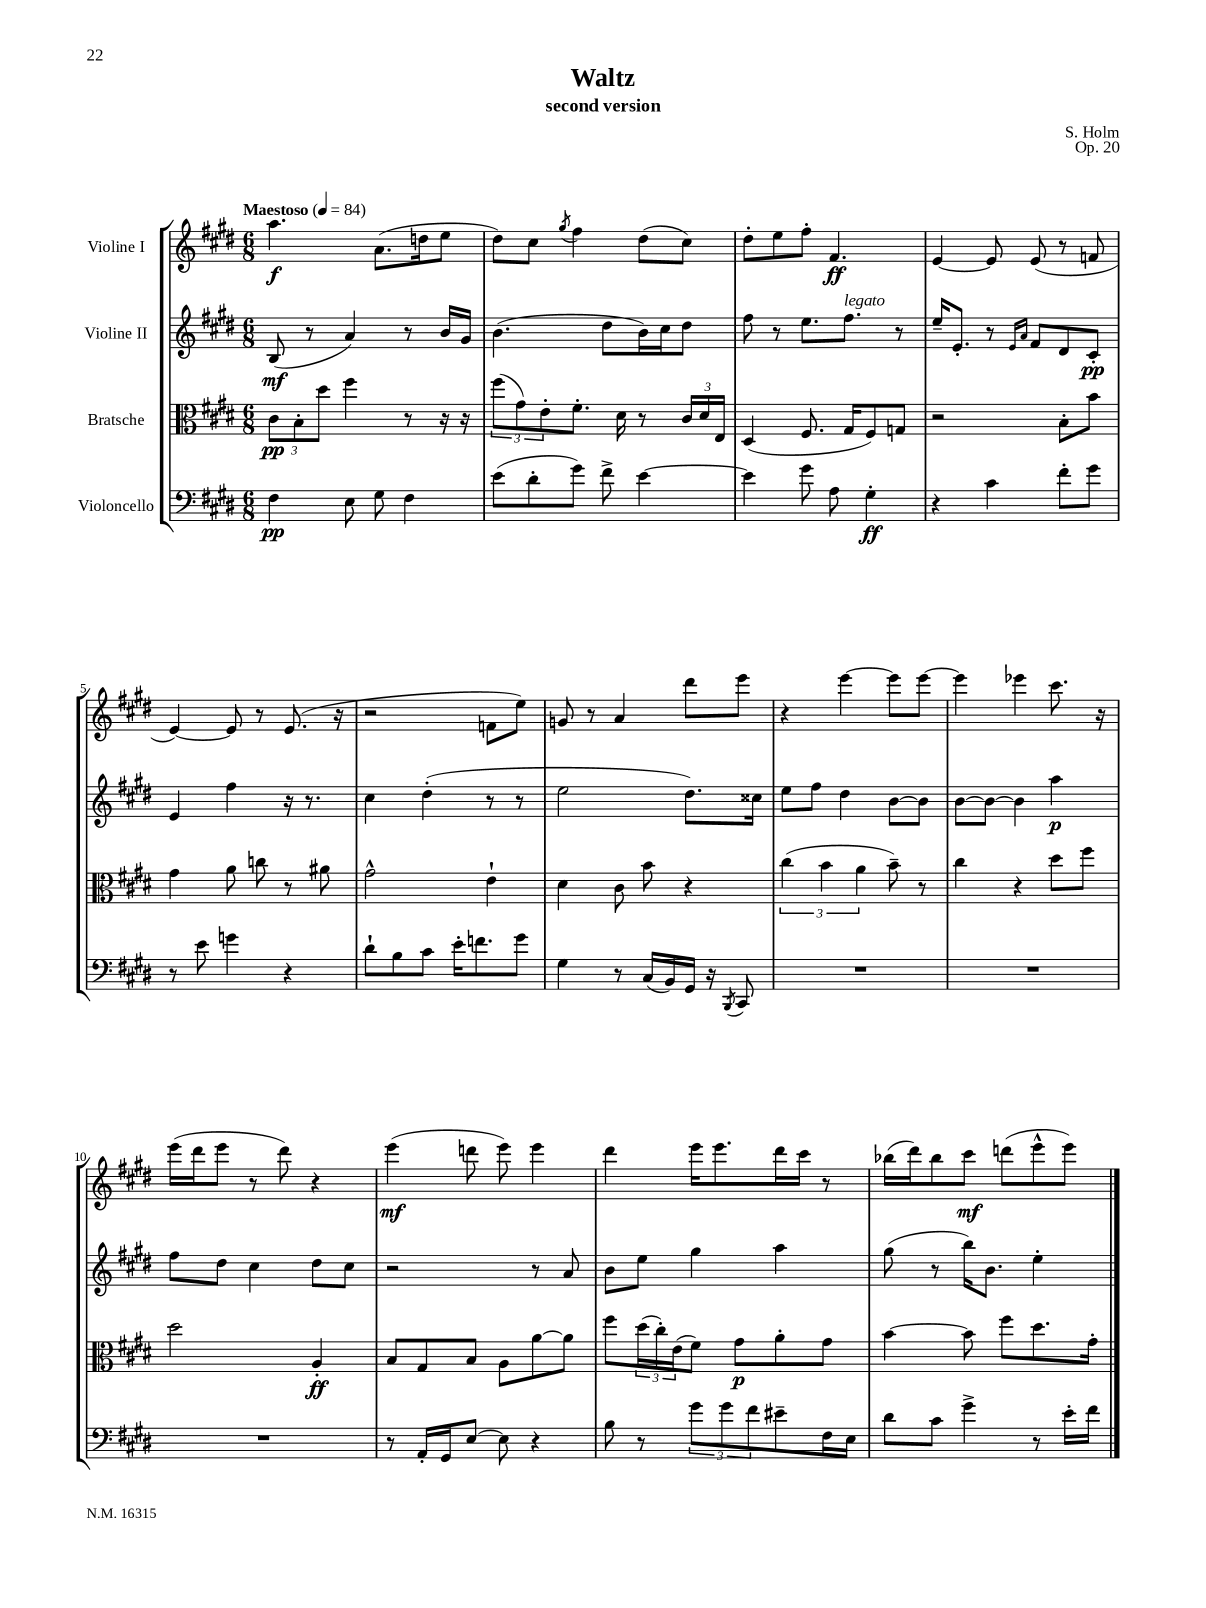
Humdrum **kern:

**kern	**kern	**kern	**kern
*staff4	*staff3	*staff2	*staff1
*clefF4	*clefC3	*clefG2	*clefG2
*k[f#c#g#d#]	*k[f#c#g#d#]	*k[f#c#g#d#]	*k[f#c#g#d#]
*M6/8	*M6/8	*M6/8	*M6/8
*MM84	*MM84	*MM84	*MM84
4F#	12c#	(8B	4.aa
.	12B'	.	.
.	.	8r	.
.	12dd#	.	.
8E	4ff#	4a)	.
8G#	.	.	(8.a
4F#	8r	8r	.
.	.	.	16dd
.	16r	16b	8ee
.	16r	16g#	.
=	=	=	=
(8e	(12ff#	(4.b	8dd#)
.	12g#)	.	.
8d#'	.	.	8cc#
.	12e'	.	.
.	.	.	8qgg#
8g#)	8.f#'	.	4ff#
8f#^	.	8dd#	.
.	16d#	.	.
[4e	8r	16b)	(8dd#
.	.	16cc#	.
.	24c#	8dd#	8cc#)
.	24d#	.	.
.	24E	.	.
=	=	=	=
4e]	(4D#	8ff#	8dd#'
.	.	8r	8ee
8g#	8.F#	8.ee	8ff#'
8A	.	.	4.f#
.	16G#	8.ff#	.
4G#'	8F#)	.	.
.	8G	8r	.
=	=	=	=
4r	2r	16ee~	[4e
.	.	8.e'	.
4c#	.	8r	8e]
.	.	16qqe	.
.	.	16qqa	.
.	.	8f#	(8e
8f#'	8B'	8d#	8r
8g#	8b	8c#'	8f
=	=	=	=
8r	4g#	4e	[4e)
8e	.	.	.
4g	8a	4ff#	8e]
.	8cc	.	8r
4r	8r	16r	(8.e
.	.	8.r	.
.	8a#	.	.
.	.	.	16r
=	=	=	=
8d#`	2g#^^	4cc#	2r
8B	.	.	.
8c#	.	(4dd#'	.
16e'	.	.	.
8.f	.	.	.
.	4e`	8r	8f
8g#	.	8r	8ee)
=	=	=	=
4G#	4d#	2ee	8g
.	.	.	8r
8r	8c#	.	4a
(16C#	8b	.	.
16BB)	.	.	.
16GG#	4r	8.dd#)	8ddd#
16r	.	.	.
8qBBB	.	.	.
8CC#	.	.	8eee
.	.	16cc##	.
=	=	=	=
2.r	(6cc#	8ee	4r
.	.	8ff#	.
.	6b	.	.
.	.	4dd#	[4eee
.	6a	.	.
.	8b~)	[8b	8eee]
.	8r	8b]	[8eee
=	=	=	=
2.r	4cc#	[8b	4eee]
.	.	8b_	.
.	4r	4b]	4eee-
.	8dd#	4aa	8.ccc#
.	8ff#	.	.
.	.	.	16r
=	=	=	=
2.r	2dd#	8ff#	(16eee
.	.	.	16ddd#
.	.	8dd#	8eee
.	.	4cc#	8r
.	.	.	8ddd#)
.	4A'	8dd#	4r
.	.	8cc#	.
=	=	=	=
8r	8B	2r	(4eee
16AA'	8G#	.	.
16GG#	.	.	.
[8E	8B	.	8ddd
8E]	8A	.	8eee)
4r	[8a	8r	4eee
.	8a]	8a	.
=	=	=	=
8B	8ff#	8b	4ddd#
8r	(24dd#	8ee	.
.	24cc#')	.	.
.	(24e	.	.
12g#	8f#)	4gg#	16eee
.	.	.	8.eee
12g#	.	.	.
.	8g#	.	.
12f#	.	.	.
8e#~	8a'	4aa	16ddd#
.	.	.	16ccc#
16F#	8g#	.	8r
16E	.	.	.
=	=	=	=
8d#	[4b	(8gg#	(16bb-
.	.	.	16ddd#)
8c#	.	8r	8bb-
4g#^	8b]	16bb)	8ccc#
.	.	8.b	.
.	8ff#	.	(8ddd
8r	8.dd#	4ee'	8eee^^
16e'	.	.	8eee)
16f#	16g#'	.	.
==	==	==	==
*-	*-	*-	*-
